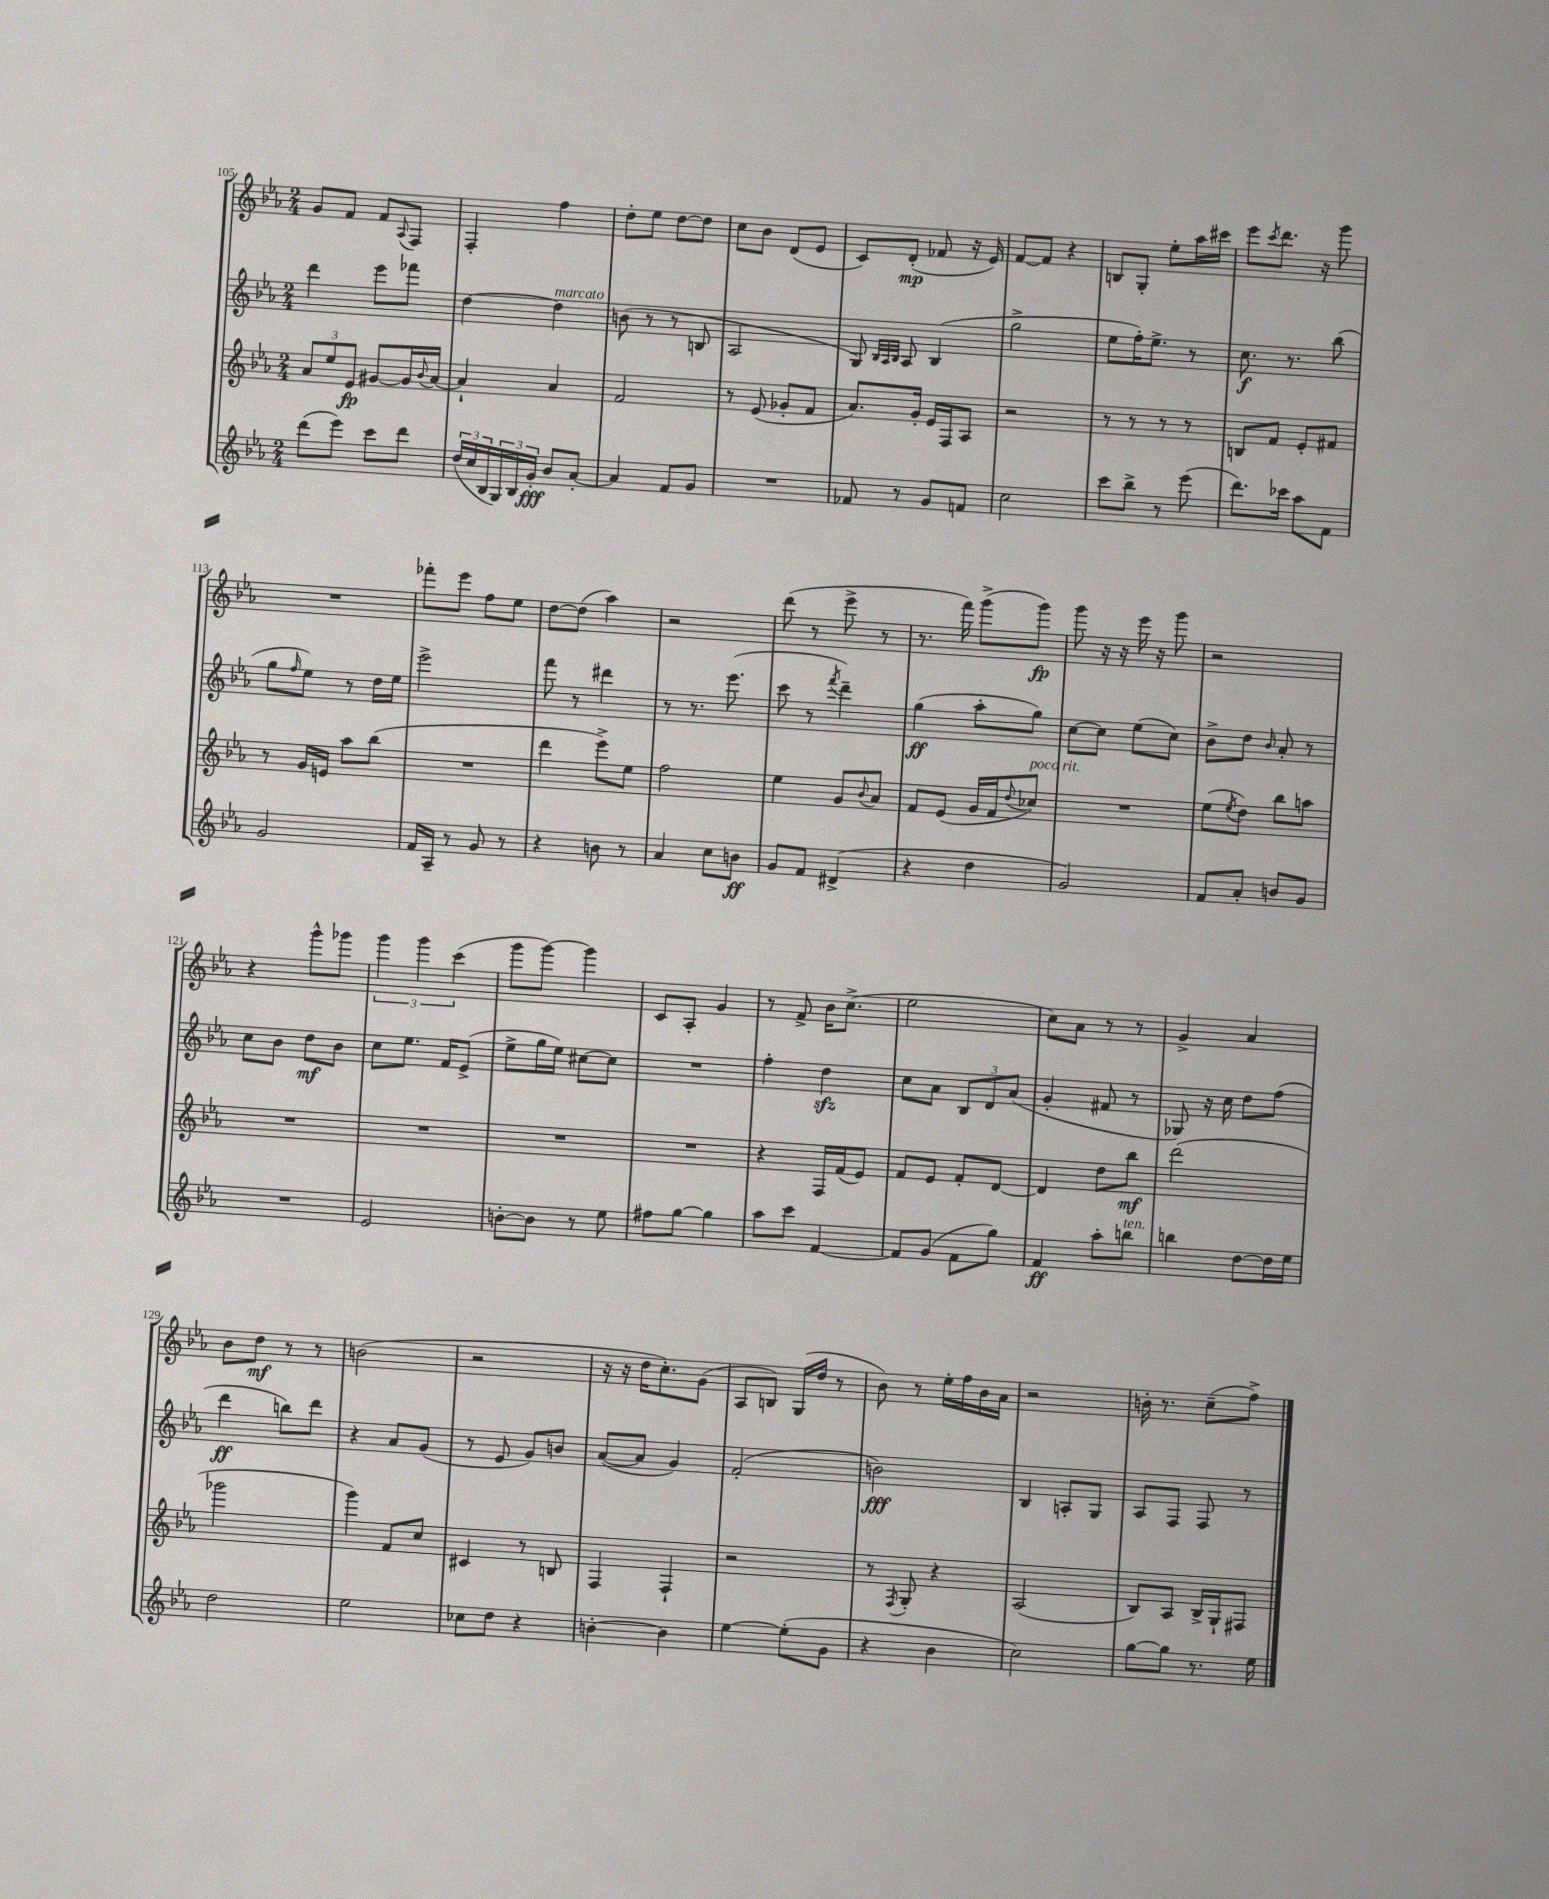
<<
\new StaffGroup <<
\new Staff = "s0" {
    \clef treble \key ees \major \numericTimeSignature \time 2/4
    g'8 f'8 f'8 \appoggiatura { aes8 } f8 |
    f4-. f''4 |
    d''8-. ees''8 d''8~ d''8 |
    c''8 bes'8 d'8( ees'8 |
    c'8) d'8-.\mp( fes'8 r16 ees'16) |
    f'8~ f'8 r4 |
    b8 g8-. ees''8-. aes''16 cis'''16 |
    ees'''8 \acciaccatura { c'''8 } d'''8. r16 g'''8 |
    R2 |
    fes'''8-. ees'''8 f''8 ees''8 |
    d''8~ d''8( aes''4) |
    r2 |
    d'''8( r8 ees'''8-> r8 |
    r8. f'''16) g'''8->( g'''8\fp) |
    g'''8 r16 r16 ees'''16 r16 g'''8 |
    r2 |
    r4 g'''8-^ ges'''8 |
    \tuplet 3/2 { g'''4 g'''4 c'''4( } |
    g'''8 g'''8~) g'''4 |
    c'8 aes8-. g'4 |
    r8 f'8-> bes'16 c''8.->( |
    ees''2 |
    c''8) aes'8 r8 r8 |
    g'4-> aes'4 |
    bes'8 d''8\mf r8 r8 |
    b'2( |
    r2 |
    r16 r16 d''16 c''8.-.) g'8( |
    aes8 b8) g16( d''16 r8 |
    bes'8) r8 ees''16-. f''16 bes'16 aes'16 |
    r2 |
    b'16-. r8. c''8--( f''8->) \bar "|." |
}
\new Staff = "s1" {
    \clef treble \key ees \major \numericTimeSignature \time 2/4
    d'''4 ees'''8 fes'''8 |
    d''4~ d''4^\markup { \italic "marcato" } |
    b'8( r8 r8 b8 |
    aes2 |
    g8) \grace { bes32 aes32 bes32 } aes8 bes4( |
    g''2-> |
    ees''8 f''16-.) ees''8.-> r8 |
    c''8.\f r8. bes''8( |
    g''8 \grace { f''16 } ees''8) r8 d''16 ees''16 |
    ees'''2-> |
    f'''8 r8 dis'''4 |
    r8 r8. ees'''8.( |
    c'''8 r8 \acciaccatura { f'''8 } d'''4--) |
    g''4\ff( aes''8-. g''8) |
    c''8~ c''8 ees''8( c''8) |
    bes'8-> d''8 \grace { bes'16 } aes'8-. r8 |
    c''8 bes'8 d''8\mf bes'8 |
    c''8 ees''8. f'16 ees'8->( |
    ees''8-> g''16 ees''16) cis''8~ cis''8 |
    R2 |
    f''4-. d''4\sfz |
    c''8 aes'8 \tuplet 3/2 { bes8 d'8 aes'8( } |
    g'4-. fis'8 r8 |
    ges8) r16 c''16 d''8 f''8( |
    d'''4\ff b''8) d'''8 |
    r4 aes'8 g'8( |
    r8 ees'8 g'8) b'8 |
    aes'8~( aes'8 g'4) |
    f'2-.( |
    b'2\fff) |
    bes4 a8-. g8 |
    aes8 f8 f8 r8 \bar "|." |
}
\new Staff = "s2" {
    \clef treble \key ees \major \numericTimeSignature \time 2/4
    \tuplet 3/2 { aes'8 ees''8 ees'8\fp } gis'8~ gis'16 \appoggiatura { bes'8 } aes'16~ |
    aes'4-! aes'4 |
    f'2 |
    r8 ees'8( ges'8-. f'8 |
    aes'8.) g'16-. ees'16 f16 aes8 |
    r2 |
    r8 r8 r8 r8 |
    b8 f'8 ees'8-. fis'8 |
    r8 g'16 e'16 aes''8 bes''8( |
    R2 |
    d'''4 ees'''8->) ees''8 |
    f''2 |
    ees''4 g'8 \appoggiatura { bes'8 } aes'8 |
    f'8 ees'8( g'16 f'16 \appoggiatura { d''8 } ces''8^\markup { \italic "poco rit." }) |
    R2 |
    ees''8( \acciaccatura { ees''8 } d''8) bes''8 a''8 |
    R2 |
    R2 |
    R2 |
    R2 |
    r4 f16 f'16( ees'8) |
    f'8 ees'8 f'8-. d'8~ |
    d'4 d''8 bes''8\mf |
    d'''2( |
    ges'''2 |
    g'''4) f'8 c''8 |
    cis'4 r8 b8 |
    f4 f4-! |
    r2 |
    r8 \acciaccatura { f8 } g8-. r4 |
    aes2( |
    bes8) aes8 bes16-> g16-! fis8 \bar "|." |
}
\new Staff = "s3" {
    \clef treble \key ees \major \numericTimeSignature \time 2/4
    d'''8( ees'''8) c'''8 d'''8 |
    \tuplet 3/2 { d''16( c''16 bes16 } \tuplet 3/2 { g16) bes16 g'16-.\fff } bes'8 aes'8~-. |
    aes'4 f'8 g'8 |
    R2 |
    fes'8 r8 g'8 f'8 |
    c''2 |
    c'''8 bes''8-> r8 ees'''8( |
    d'''8.) ces'''16 aes''8 f'8 |
    g'2 |
    f'16 aes16-- r8 g'8 r8 |
    r4 b'8 r8 |
    aes'4 c''8 b'8\ff |
    g'8 f'8 dis'4->( |
    r4 d''4 |
    g'2) |
    f'8 aes'8-. b'8 g'8 |
    R2 |
    ees'2 |
    b'8~-. b'8 r8 ees''8 |
    fis''8 g''8~ g''4 |
    aes''8 c'''8 f'4~ |
    f'8 g'8( f'8 g''8) |
    f'4\ff aes''8-. b''8^\markup { \italic "ten." } |
    b''4 d''8~ d''16 ees''16 |
    d''2 |
    ees''2 |
    ces''8 d''8 r4 |
    b'4~-. b'4 |
    ees''4~ ees''8-.( g'8 |
    r4 bes'4 |
    c''2) |
    g''8~ g''8 r8. ees''16 \bar "|." |
}
>>
>>
\layout { \context { \Score currentBarNumber = #105 } }
